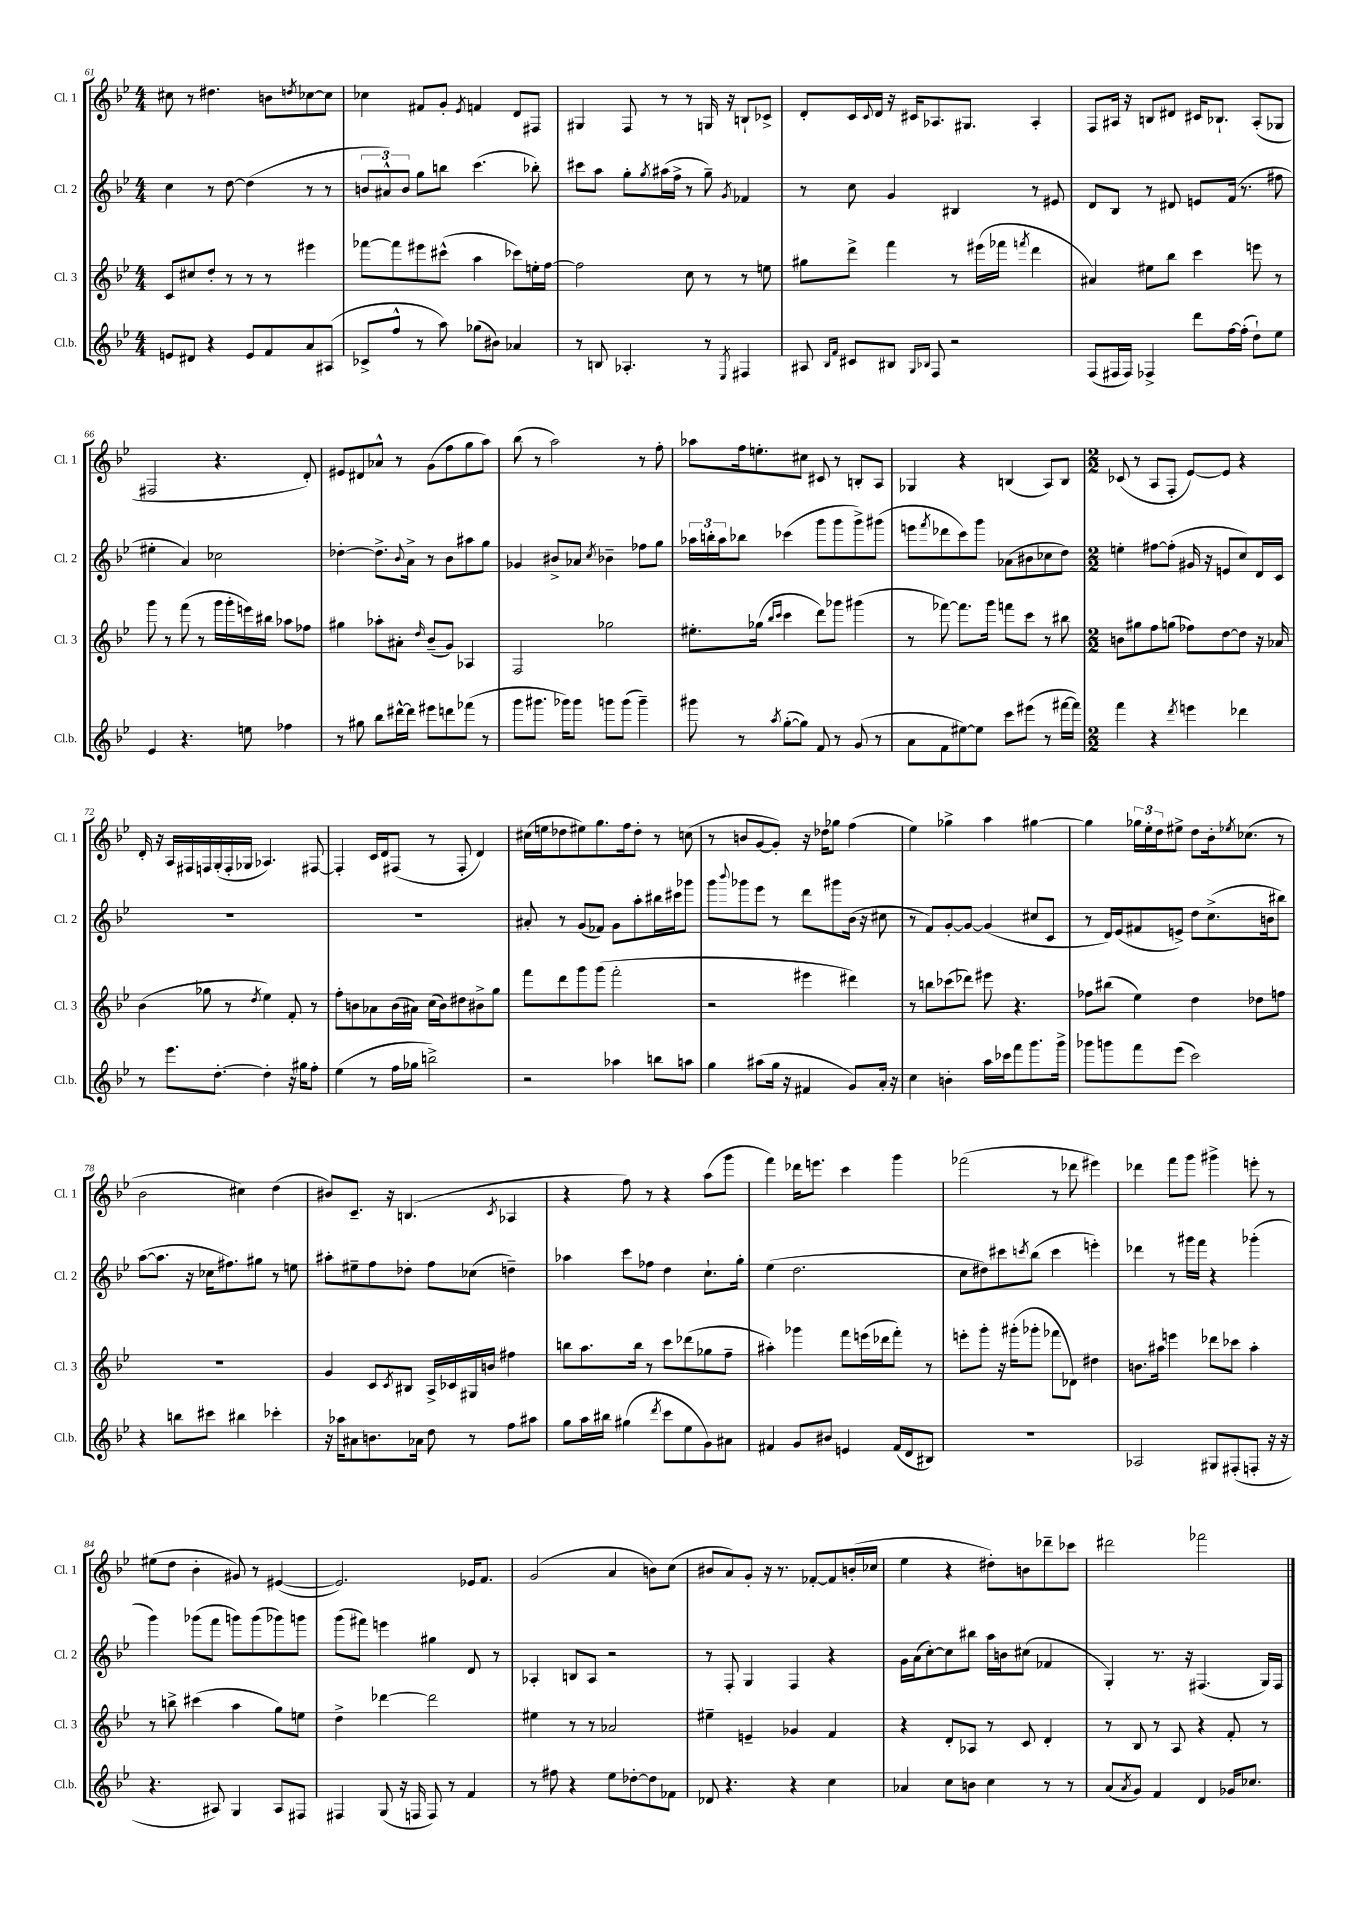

**kern	**kern	**kern	**kern
*part4	*part3	*part2	*part1
*staff4	*staff3	*staff2	*staff1
*I"Cl.b.	*I"Cl. 3	*I"Cl. 2	*I"Cl. 1
*I'Cl.b.	*I'Cl. 3	*I'Cl. 2	*I'Cl. 1
*clefG2	*clefG2	*clefG2	*clefG2
*k[b-e-]	*k[b-e-]	*k[b-e-]	*k[b-e-]
*M4/4	*M4/4	*M4/4	*M4/4
=61	=61	=61	=61
8en/L	8c/L	4cc\	8cc#X\
8d#X/J	8cc#X/	.	8r
4r	8dd'/J	8r	4.dd#X\
.	8r	[8dd\	.
8e/L	8r	(4dd\]	.
8f/	8r	.	8bn\L
.	.	.	8qddn/
8a/	4eee#X\	8r	[8cc-X\
(8A#X/J	.	8r	8cc-\J]
=62	=62	=62	=62
8c-X^/L	[8fff-X\L	12bn/L	4cc-X\
.	.	12a#X^^/)	.
8ff^^/J	8fff-\]	.	.
.	.	12b/J	.
8r	8eee#X\	8gg\L	8f#X/L
8aa\)	(8ccc#X^^\J	8bbn\J	8g'/J
.	.	.	8qe-/
(8gg-X\L	4aa\	(4.ccc\	4fn/
8b#X\J)	.	.	.
4a-X/	8ccc-X\L)	.	8d/L
.	16een'\L	8bb-X'\)	8F#X/J
.	[16ff\JJ	.	.
=63	=63	=63	=63
8r	2ff\]	8ccc#X\L	4G#X/
8Bn/	.	8aa\J	.
4.A-X'/	.	8gg'\L	8F/
.	.	8qgg/	.
.	.	(16aa#X\L	8r
.	.	16ff^\JJ	.
.	8cc\	8r	8r
8r	8r	8gg~\)	16Gn/
.	.	.	16r
8qE-/	.	8qg/	.
4F#X/	8r	4f-X/	8Bn`/L
.	8een\	.	8c-X^/J
=64	=64	=64	=64
8A#X/	8gg#X\L	8r	8d'/L
16qqB-/LL	.	.	.
16qqf/JJ	.	.	.
8c#X/L	8ddd^\J	8cc\	16c/L
.	.	.	8qqc/
.	.	.	16d/JJ
8B#X/J	4fff\	4g/	16r
.	.	.	16c#X/KL
16qqG/LL	.	.	.
16qqB-X/JJ	.	.	.
8F/	.	.	8.A-X/
2r	8r	4B#X/	.
.	.	.	8.G#X/J
.	(16eee#X\LL	.	.
.	16fff-X\JJ	.	.
.	8qfffn/	.	.
.	4ddd\	8r	4A-'/
.	.	8e#X/	.
=65	=65	=65	=65
(8F/L	4a#X/)	8d/L	8F/L
16F#X/L	.	8B-/J	16A#X/Jk
16F#/JJ)	.	.	16r
4F-X^/	8ee#X\L	8r	8Bn/L
.	8bb-\J	8d#X/	8d#X/J
8ddd\L	4ccc\	8en/L	16c#X/KL
.	.	.	8.B-X`/J
[16ff\L	.	(16f/Jk	.
(16ff'\JJ]	.	8.r	.
8dd`\L)	8eeen\	.	(8A#'/L
8ee-\J	8r	8ff#X\	8G-X/J
!!LO:LB:g=z
=66	=66	=66	=66
4e-/	8ggg\	4ee#X'\	2F#X/
.	8r	.	.
4.r	(8fff\	4a/)	.
.	8r	.	.
.	16ggg\LL	2cc-X\	4.r
.	16ggg'\	.	.
8een\	16eeen\)	.	.
.	16bb#X\JJ	.	.
4ff-X\	8aa-X\L	.	.
.	8ff-X\J	.	8d'/)
=67	=67	=67	=67
8r	4gg#X\	[4dd-X'\	8e#X/L
8gg#X\	.	.	8d#X/
8bb-\L	8aa-X'\L	8.dd-^\L]	8a-X^^/J
[16ddd#X^^\L	8a#X'\J	.	8r
.	.	8qqb-/	.
16ddd#\JJ]	.	16a^\Jk	.
.	16qqdd/	.	.
8eee#X\L	(8b-~/L	8r	(8g\L
8dddn\	8g/J)	8b-\L	8ff\
(8fff-X\J	4A-X/	8aa#X\	8gg\
8r	.	8gg\J	8aa\J)
=68	=68	=68	=68
8ggg\L	2F/	4g-X/	(8bb-\
8.ggg#X\J	.	.	8r
.	.	8b#X^/L	2aa\)
16ggg-X\KL)	.	.	.
8ggg-\J	.	8a-X/J	.
.	.	8qcc/	.
8gggn\L	2gg-X\	4b-X~\	.
(8ggg\J	.	.	.
4ggg~\)	.	8ff-X\L	8r
.	.	8gg\J	8ff'\
=69	=69	=69	=69
8ggg#X\	8.ee#X'\L	24aa-X\LL	8aa-X\L
.	.	24bbn'\	.
.	.	24aa-\J	.
8r	.	8bb-X\J	16ff\k
.	(16gg-X\Jk	.	8.een'\
.	16qqbb-/LL	.	.
8qaa/	16qqccc/JJ	.	.
([8gg'\L	4ccc\	(4ccc-X\	.
8gg\J])	.	.	8cc#X\J
8f/	8ddd\L)	8ggg\L	8c#X/
8r	8ggg-X\J	8ggg\	8r
(8g/	(4ggg#X\	8ggg^\)	8Bn'/L
8r	.	(8ggg#X\J	8A/J
=70	=70	=70	=70
8a\L	8r	8eeen\L	4G-X/
.	.	8qfff/	.
8f\	[8fff-X\)	8ddd-X\	.
[8ee#X\)	8.fff-\L]	8ccc\)	4r
8ee#\J]	.	8ggg\J	.
.	16ggg\Jk	.	.
8ccc\L	8fffn\L	(8a-X\L	(4Bn/
(8eee#X\J	8ccc\J	8b#X\	.
8r	8r	8cc-X\	8A/L)
[16fff#X\LL	8bb#X\	8dd\J)	8B/J
16fff#\JJ])	.	.	.
=71	=71	=71	=71
*M2/2	*M2/2	*M2/2	*M2/2
4fff\	8bn\L	4een'\	(8c-X/
.	8gg#X\	.	8r
4r	8ff\	[8ff#X\L	8A/L
.	(8ggn\J	(8ff#'\J]	8F'/J
8qddd/	.	.	.
4eeen\	8ff-X\L)	16g#X/	[8e-/L)
.	.	16r	.
.	[8dd\	8en/L	8e-/J]
4ddd-X\	8dd\J]	8cc/)	4r
.	16r	16d/L	.
.	16a-X/	16c/JJ	.
!!LO:LB:g=z
=72	=72	=72	=72
8r	(4b-\	1r	16d'/
.	.	.	16r
8.eee-\L	.	.	16A/LL
.	.	.	16F#X/
.	8gg-X\	.	16Fn/
[8.dd'\J	.	.	(16G'/
.	8r	.	16F'/
.	.	.	16G-X/JJ
.	8qdd/	.	.
4dd'\]	4ee-\)	.	4.A-X/)
16r	8f'/	.	.
16gg#X\KL	.	.	.
8ff'\J	8r	.	[8F#X/
=73	=73	=73	=73
(4ee-\	8ff'\L	1r	4F#'/]
.	8bn\	.	.
8r	8a-X\	.	16c/LL
.	.	.	16d/J
16ff\LL	(16b\L	.	(8F#X/J
16gg-X\JJ	16a#X\JJ)	.	.
2bbn^\)	(16cc\LL	.	8r
.	16b\J)	.	.
.	8dd#X\	.	8F#'/
.	8b#X^\	.	4d/)
.	8gg\J	.	.
=74	=74	=74	=74
2r	8fff\L	8a#X'/	(16cc#X\LL
.	.	.	16een\J
.	8ddd\	8r	8dd-X\
.	8ggg\	(8g/L	8ee#X\)
.	(8ggg\J	8f-X/J)	8.gg\
4aa-X\	2fff'\	8g\L	.
.	.	.	16ff\k
.	.	8aa'\	8dd-'\J
8bbn\L	.	16bb#X\L	8r
.	.	16ccc#X\J	.
8aan\J	.	8ggg-X\J	(8ccn\
=75	=75	=75	=75
4gg\	2r	8ggg\L	8r
.	.	8qqbbb-/	.
.	.	8ggg-X\	8bn/L
(8aa#X\L	.	8eee-\J	[8g/
16gg\Jk	.	8r	8g'/J])
16r	.	.	.
4f#X/	4eee#X\	8ddd\L	16r
.	.	.	16dd-X\KL
.	.	8ggg#X\	8gg-X\J
8g/L)	4ddd#X\)	(16b-\Jk	(4ff\
.	.	16r	.
16a'/Jk	.	8cc#X\	.
16r	.	.	.
=76	=76	=76	=76
4cc\	8r	8r	4ee-\)
.	8bbn\L	8f/L)	.
4bn'\	(8ccc-X\	[8g'/	4gg-X^\
.	8ddd-X\J)	8g/J_	.
16aa\LL	8eee#X\	(4g/]	4aa\
16ccc-X\J	.	.	.
8fff\	4.r	.	.
8.ggg\	.	8cc#X/L	[4gg#X\
.	.	8c/J	.
16ggg^\Jk	.	.	.
=77	=77	=77	=77
8ggg-X\L	8ff-X\L	8r	4gg#\]
8gggn\	(8bb#X\J	16d/LL)	.
.	.	(16e-/J	.
8fff\	4ee-\)	8f#X/	24gg-X\LL
.	.	.	24ee-'\
.	.	.	24dd\J
(8eee-\J	.	8en^/J)	8ee#X^\J
2ccc\)	4dd\	8dd\L	8dd\L
.	.	(8.cc^\	16b-'\k
.	.	.	8qee-X/
.	.	.	(8.cc-X\J
.	8dd-X\L	.	.
.	.	16bn\k	.
.	8ffn\J	8bb#X\J)	8r
!!LO:LB:g=z
=78	=78	=78	=78
4r	1r	([8aa\L	2b-\
.	.	8.aa\J]	.
8bbn\L	.	.	.
.	.	16r	.
8ccc#X\J	.	16cc-X\KL	.
.	.	8.ff#X\)	.
4bb#X\	.	.	4cc#X\)
.	.	8gg#X\J	.
4ccc-X'\	.	8r	(4dd\
.	.	8een\	.
=79	=79	=79	=79
16r	4g/	8aa#X'\L	8b#X/L)
16aa-X\KL	.	.	.
8a#X\	.	8ee#X~\	8.c~/J
8.bn\	8c/L	8ff\	.
.	.	.	16r
.	8qc/	.	.
.	8B#X/J	8dd-X'\J	(4.Bn/
16a-X\Jk	.	.	.
8dd\	16A^/LL	8ff\L	.
.	16c-X/	.	.
8r	16G#X/	(8cc-X\J	.
.	16bn/JJ	.	.
.	.	.	8qc/
8ff\L	4ff#X\	4ddn~\)	4A-X/
8aa#X\J	.	.	.
=80	=80	=80	=80
8gg\L	8bbn\L	4aa-X\	4r
16aa\L	8.aa\	.	.
16bb#X\JJ	.	.	.
(4gg#X\	.	8ccc\L	8ff\)
.	16bb\Jk	.	.
.	8r	8ff-X\J	8r
8qddd/	.	.	.
8ccc\L	8ccc\L	4dd\	4r
8ee-\	(8ddd-X\	.	.
8g\)	8gg-X\	8.cc`\L	(8aa\L
8a#X\J	8ff~\J	.	8ggg\J
.	.	16gg'\Jk	.
=81	=81	=81	=81
4f#X/	4aa#X'\)	(4ee-\	4fff\)
8g/L	4ggg-X\	2.dd\	16ddd-X\KL
.	.	.	8.eeen\J
8b#X/J	.	.	.
4en/	8fff\L	.	4ccc\
.	(16eeen\L	.	.
.	16ddd-X\J	.	.
(16f#/LL	8fff'\J)	.	4ggg\
16d/J	.	.	.
8B#X/J)	8r	.	.
=82	=82	=82	=82
1r	8eeen'\L	8cc\L	(2fff-X\
.	8ggg'\J	8dd#X\)	.
.	16r	8ccc#X\	.
.	(16ggg#X'\KL	.	.
.	.	8qcccn/	.
.	8ggg-X'\J	(8bb-\J	.
.	8fff-X\L	4ccc\	8r
.	8d-X\J)	.	8ddd-X\
.	4dd#X\	4eeen'\)	4eee#X\)
=83	=83	=83	=83
2A-X/	8.bn\L	4ddd-X\	4ddd-X\
.	16aa#X\Jk	.	.
.	4eeen\	8r	8fff\L
.	.	16ggg#X\LL	8ggg\J
.	.	16fff\JJ	.
8G#X/L	8ddd-X\L	4r	4ggg#X^\
(8F#X'/	8ccc-X\J	.	.
8Fn'/J	4aa#'\	(4ggg-X'\	8eeen'\
16r	.	.	8r
16r	.	.	.
!!LO:LB:g=z
=84	=84	=84	=84
4.r	8r	4ggg\)	(8ee#X\L
.	8bbn^\	.	8dd\J
.	(4ccc#X\	(8ggg-X\L	4b-'\
8A#X/)	.	8fff\J	.
4G/	4aa\	8gggn\L)	8g#X/)
.	.	(8ggg\	8r
8A#/L	8gg\L)	8ggg-X\)	([4e#X/
8F#X/J	8een\J	8gggn\J	.
=85	=85	=85	=85
4F#X/	4dd^\	(8ggg\L	2.e#/])
.	.	8fff#X\J)	.
(8G/	[4ddd-X\	4eeen\	.
16r	.	.	.
16Fn/	.	.	.
8F/)	2ddd-\]	4gg#X\	.
8r	.	.	.
4f/	.	8d/	16e-X/KL
.	.	.	8.f/J
.	.	8r	.
=86	=86	=86	=86
8r	4ee#X\	4A-X'/	(2g/
8ff#X\	.	.	.
4r	8r	8Bn/L	.
.	8r	8A-/J	.
8ee-\L	2a-X/	2r	4a/
[8dd-X'\	.	.	.
8dd-\]	.	.	8bn\L)
8f-X\J	.	.	(8cc\J
=87	=87	=87	=87
8d-X/	4ee#X~\	8r	8b#X/L
4.r	.	8F'/	8a/)
.	4en~/	4G/	8g'/J
.	.	.	16r
.	.	.	8.r
4r	4g-X/	4F/	.
.	.	.	[8f-X'/L
4cc\	4f/	4r	8f-/]
.	.	.	(16bn'/L
.	.	.	16cc-X/JJ
=88	=88	=88	=88
4a-X/	4r	16g\LL	4ee-\
.	.	(16a\J	.
.	.	[8cc'\)	.
8cc\L	8d'/L	8cc\]	4r
8bn\J	8A-X/J	8bb#X\J	.
4cc\	8r	16aa\LL	8dd#X'\L)
.	.	16bn\J	.
.	8c/	(8cc#X\J	8bn\
8r	4d'/	4f-X/	8ddd-X~\
8r	.	.	8ccc-X\J
=89	=89	=89	=89
(8a/L	8r	4G'/)	2ddd#X\
8qa/	.	.	.
8g/J)	8B-/	.	.
4f/	8r	8.r	.
.	8A/	.	.
.	.	16r	.
4d/	4r	(4.F#X/	2fff-X\
16g-X/KL	8f'/	.	.
8.cc-X/J	.	.	.
.	8r	16G/LL)	.
.	.	16F#/JJ	.
==	==	==	==
*-	*-	*-	*-
